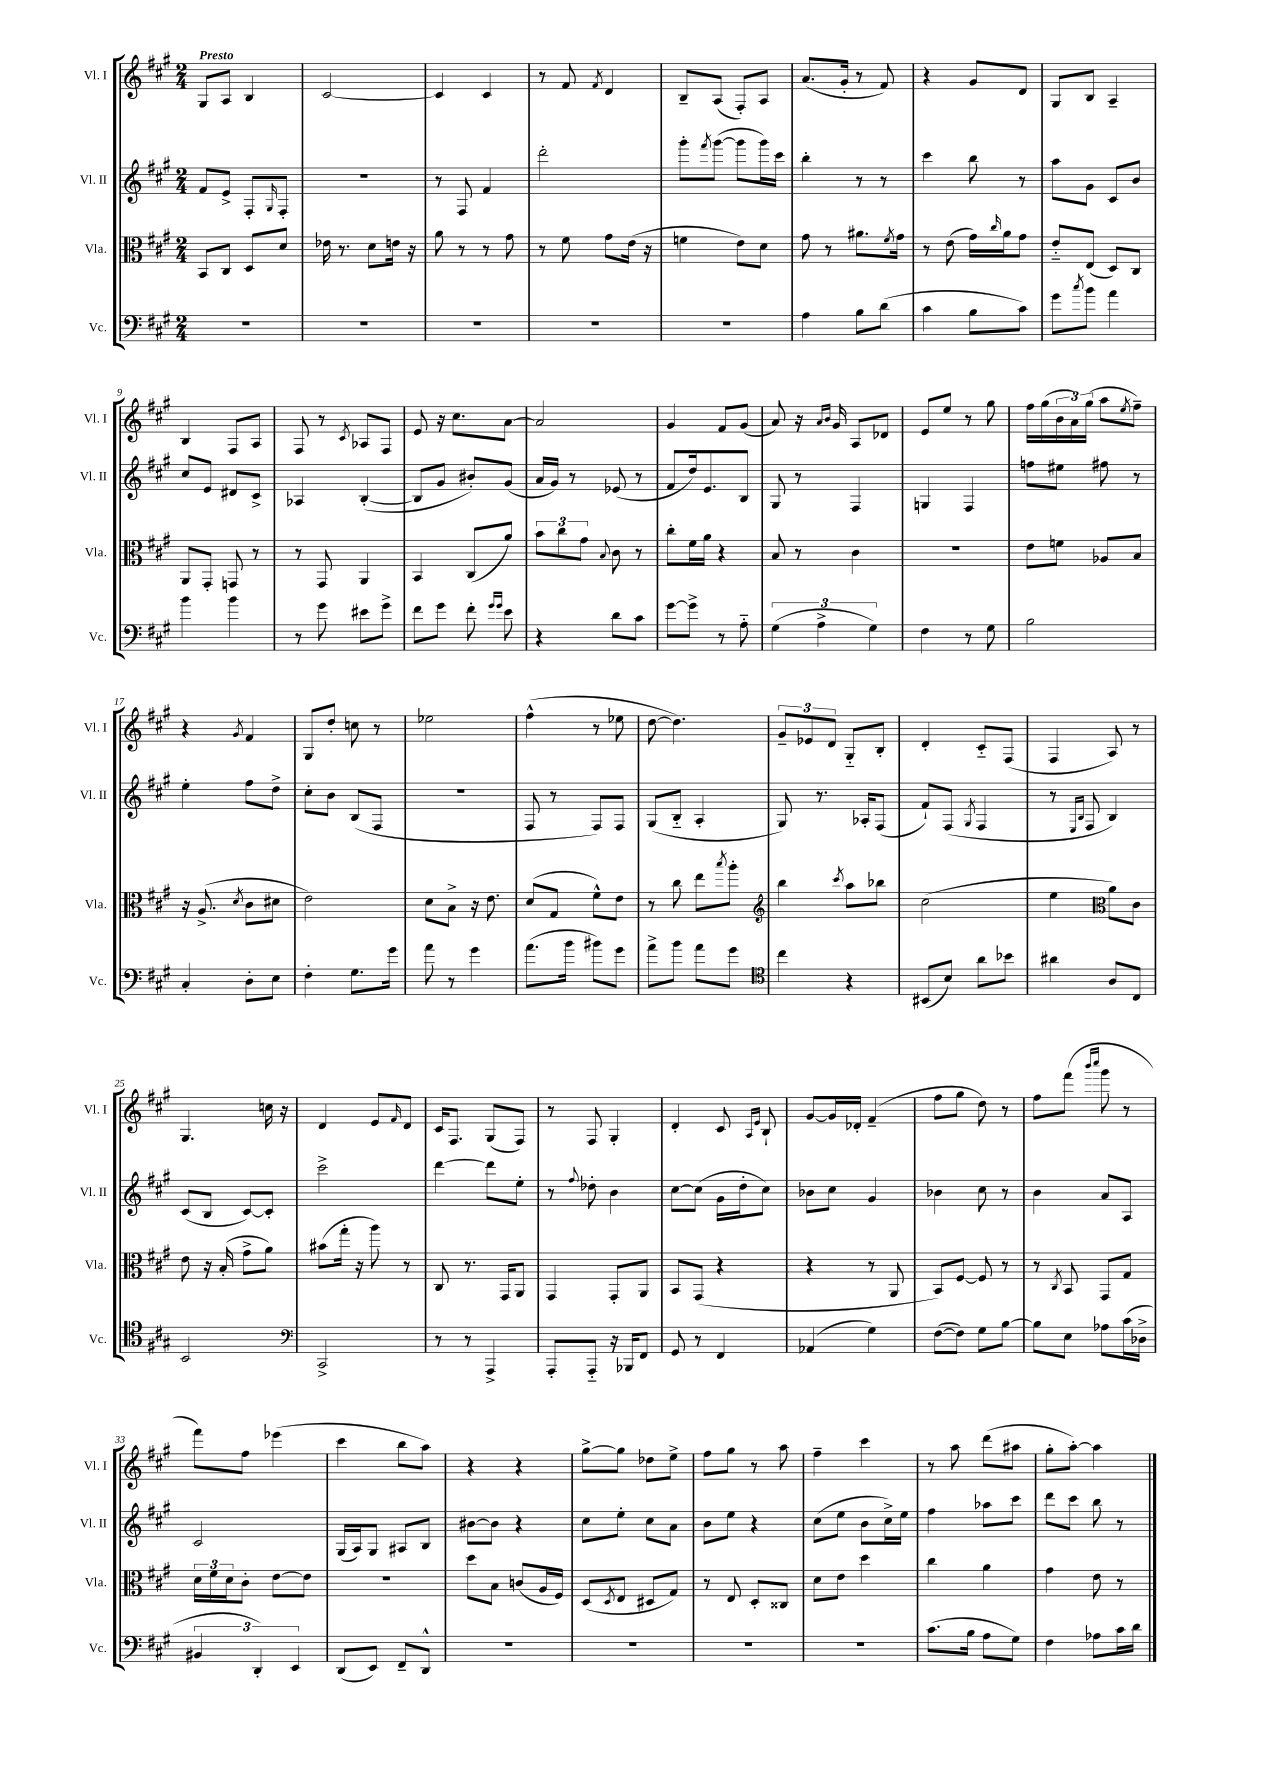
<<
\new StaffGroup <<
\new Staff = "s0" \with { instrumentName = "Vl. I" shortInstrumentName = "Vl. I" } {
    \clef treble \key a \major \numericTimeSignature \time 2/4 \tempo "Presto"
    gis8 a8 b4 |
    cis'2~ |
    cis'4 cis'4 |
    r8 fis'8 \acciaccatura { fis'8 } d'4 |
    b8-- a8( fis8-.) a8 |
    a'8.( gis'16-. r8 fis'8) |
    r4 gis'8 d'8 |
    gis8 b8 a4-- |
    b4 fis8 a8 |
    fis8 r8 \acciaccatura { cis'8 } aes8 fis8 |
    e'8 r16 cis''8. a'8~ |
    a'2 |
    gis'4 fis'8 gis'8( |
    a'8) r16 \grace { a'16 b'16 } gis'16 a8 des'8 |
    e'8 e''8 r8 gis''8 |
    fis''16 gis''16( \tuplet 3/2 { b'16 a'16) gis''16( } a''8 \acciaccatura { e''8 } fis''8--) |
    r4 \acciaccatura { gis'8 } fis'4 |
    gis8 d''8-. c''8 r8 |
    ees''2 |
    fis''4-^( r8 ees''8 |
    d''8~ d''4.) |
    \tuplet 3/2 { gis'8-- ees'8 d'8 } gis8-_ b8-. |
    d'4-. cis'8-_ fis8( |
    fis4 a8) r8 |
    gis4. c''16 r16 |
    d'4 e'8 \grace { fis'16 } d'8 |
    cis'16 fis8. gis8( fis8) |
    r8 fis8 gis4-. |
    d'4-. cis'8 \grace { a16 e'16 } b8-! |
    gis'8~ gis'16 des'16-. fis'4--( |
    fis''8 gis''8 d''8) r8 |
    fis''8 fis'''8( \grace { b'''16 cis''''16 } gis'''8 r8 |
    fis'''8) fis''8 ees'''4( |
    cis'''4 b''8 a''8) |
    r4 r4 |
    gis''8~-> gis''8 des''8 e''8-> |
    fis''8 gis''8 r8 a''8 |
    fis''4-- cis'''4 |
    r8 a''8 d'''8( ais''8 |
    gis''8-. a''8~-.) a''4 \bar "|." |
}
\new Staff = "s1" \with { instrumentName = "Vl. II" shortInstrumentName = "Vl. II" } {
    \clef treble \key a \major \numericTimeSignature \time 2/4
    fis'8 e'8-> fis8-. \grace { gis16 } fis8-. |
    r2 |
    r8 fis8 fis'4 |
    d'''2-. |
    gis'''8-. \acciaccatura { fis'''8 } gis'''8~( gis'''8 gis'''16) cis'''16 |
    b''4-. r8 r8 |
    cis'''4 b''8 r8 |
    a''8 gis'8 cis'8 b'8 |
    cis''8 e'8 dis'8 cis'8-> |
    aes4 b4~-.( |
    b8 gis'8 bis'8-.) gis'8( |
    a'16 gis'16) r8 ees'8( r8 |
    fis'8 d''16) e'8. b8 |
    gis8 r8 fis4 |
    g4 fis4 |
    f''8 eis''8 fis''8 r8 |
    e''4-. fis''8 d''8-> |
    cis''8-. b'8 b8( fis8 |
    r2 |
    fis8 r8 fis8) fis8 |
    gis8( b8-_ a4-. |
    gis8) r8. aes16-. fis8( |
    fis'8-!) fis8( \acciaccatura { gis8 } fis4 |
    r8 \grace { e16 b16 } fis8 b4) |
    cis'8( b8 cis'8~) cis'8-. |
    cis'''2-> |
    d'''4~ d'''8 e''8-. |
    r8 \appoggiatura { fis''8 } des''8-. b'4 |
    cis''8~ cis''8( gis'16 d''16-. cis''8) |
    bes'8 cis''8 gis'4 |
    bes'4 cis''8 r8 |
    b'4 a'8 a8 |
    cis'2 |
    gis16( a16) gis8 ais8 b8 |
    bis'8~ bis'8 r4 |
    cis''8 e''8-. cis''8 a'8 |
    b'8 e''8 r4 |
    cis''8( e''8 b'8 cis''16->) e''16 |
    fis''4 aes''8 cis'''8 |
    d'''8 cis'''8 b''8 r8 \bar "|." |
}
\new Staff = "s2" \with { instrumentName = "Vla." shortInstrumentName = "Vla." } {
    \clef alto \key a \major \numericTimeSignature \time 2/4
    b,8 cis8 d8 d'8 |
    ees'16 r8. d'8 e'16 r16 |
    a'8 r8 r8 gis'8 |
    r8 fis'8 gis'8 e'16( r16 |
    f'4 e'8) d'8 |
    gis'8 r8 ais'8. \acciaccatura { fis'8 } gis'16 |
    r8 e'8( gis'16) \grace { cis''16 } a'16 gis'8 |
    e'8-_ e8( d8) cis8 |
    a,8 gis,8-. g,8 r8 |
    r8 gis,8 a,4 |
    b,4 cis8( a'8) |
    \tuplet 3/2 { b'8 cis''8 gis'8 } \appoggiatura { b8 } cis'8 r8 |
    cis''8-. fis'16 a'16 r4 |
    b8 r8 cis'4 |
    R2 |
    e'8 f'8 aes8 b8 |
    r16 a8.->( \acciaccatura { d'8 } cis'8 dis'8 |
    e'2) |
    d'8 b8-> r16 e'8. |
    d'8( gis8 fis'8-^) e'8 |
    r8 cis''8 e''8 \acciaccatura { b''8 } a''8-. |
    \clef treble b''4 \acciaccatura { cis'''8 } a''8 bes''8 |
    cis''2( |
    e''4 \clef alto a'8) cis'8 |
    e'8 r16 b16-.( gis'8-> a'8) |
    bis'8( gis''16-. r16 a''8) r8 |
    cis8 r8. gis,16 a,8 |
    gis,4 gis,8-. a,8 |
    b,8 gis,8( r4 |
    r4 r8 a,8 |
    b,8) fis8~ fis8 r8 |
    r8 \acciaccatura { cis8 } b,8 gis,8 gis8 |
    \tuplet 3/2 { d'16 fis'16 d'16 } cis'8-. e'8~ e'8 |
    r2 |
    d''8 b8 c'8( a16 fis16) |
    d8( \acciaccatura { d8 } e8 dis8 gis8) |
    r8 e8 d8-. cisis8 |
    d'8 e'8 d''4 |
    cis''4 a'4 |
    gis'4 e'8 r8 \bar "|." |
}
\new Staff = "s3" \with { instrumentName = "Vc." shortInstrumentName = "Vc." } {
    \clef bass \key a \major \numericTimeSignature \time 2/4
    r2 |
    R2 |
    R2 |
    R2 |
    R2 |
    a4 b8 d'8( |
    cis'4 b8 cis'8) |
    gis'8 \acciaccatura { cis''8 } b'8 a'4 |
    b'4 b'4 |
    r8 gis'8 eis'8 gis'8-> |
    fis'8 gis'8 fis'8-. \grace { gis'16 gis'16 } e'8 |
    r4 d'8 cis'8 |
    gis'8~ gis'8-> r8 a8-_ |
    \tuplet 3/2 { gis4( a4-> gis4) } |
    fis4 r8 gis8 |
    b2 |
    cis4-. d8-. e8 |
    fis4-. gis8. gis'16 |
    a'8 r8 gis'4 |
    a'8.( b'16 bis'8) gis'8 |
    a'8-> b'8 a'8 gis'8 |
    \clef tenor cis''4 r4 |
    bis,8( b8) a'8 bes'8 |
    ais'4 a8 cis8 |
    b,2 |
    \clef bass cis,2-> |
    r8 r8 a,,4-> |
    a,,8-. a,,8-_ r16 bes,,16 fis,8 |
    gis,8 r8 fis,4 |
    aes,4( gis4) |
    fis8~( fis8) gis8 b8~ |
    b8 e8 aes8 cis'16( des16-> |
    \tuplet 3/2 { bis,4 d,4-.) e,4 } |
    d,8( e,8) fis,8-- d,8-^ |
    R2 |
    R2 |
    R2 |
    R2 |
    cis'8.( b16 a8 gis8) |
    fis4 aes8 cis'16 d'16 \bar "|." |
}
>>
>>
